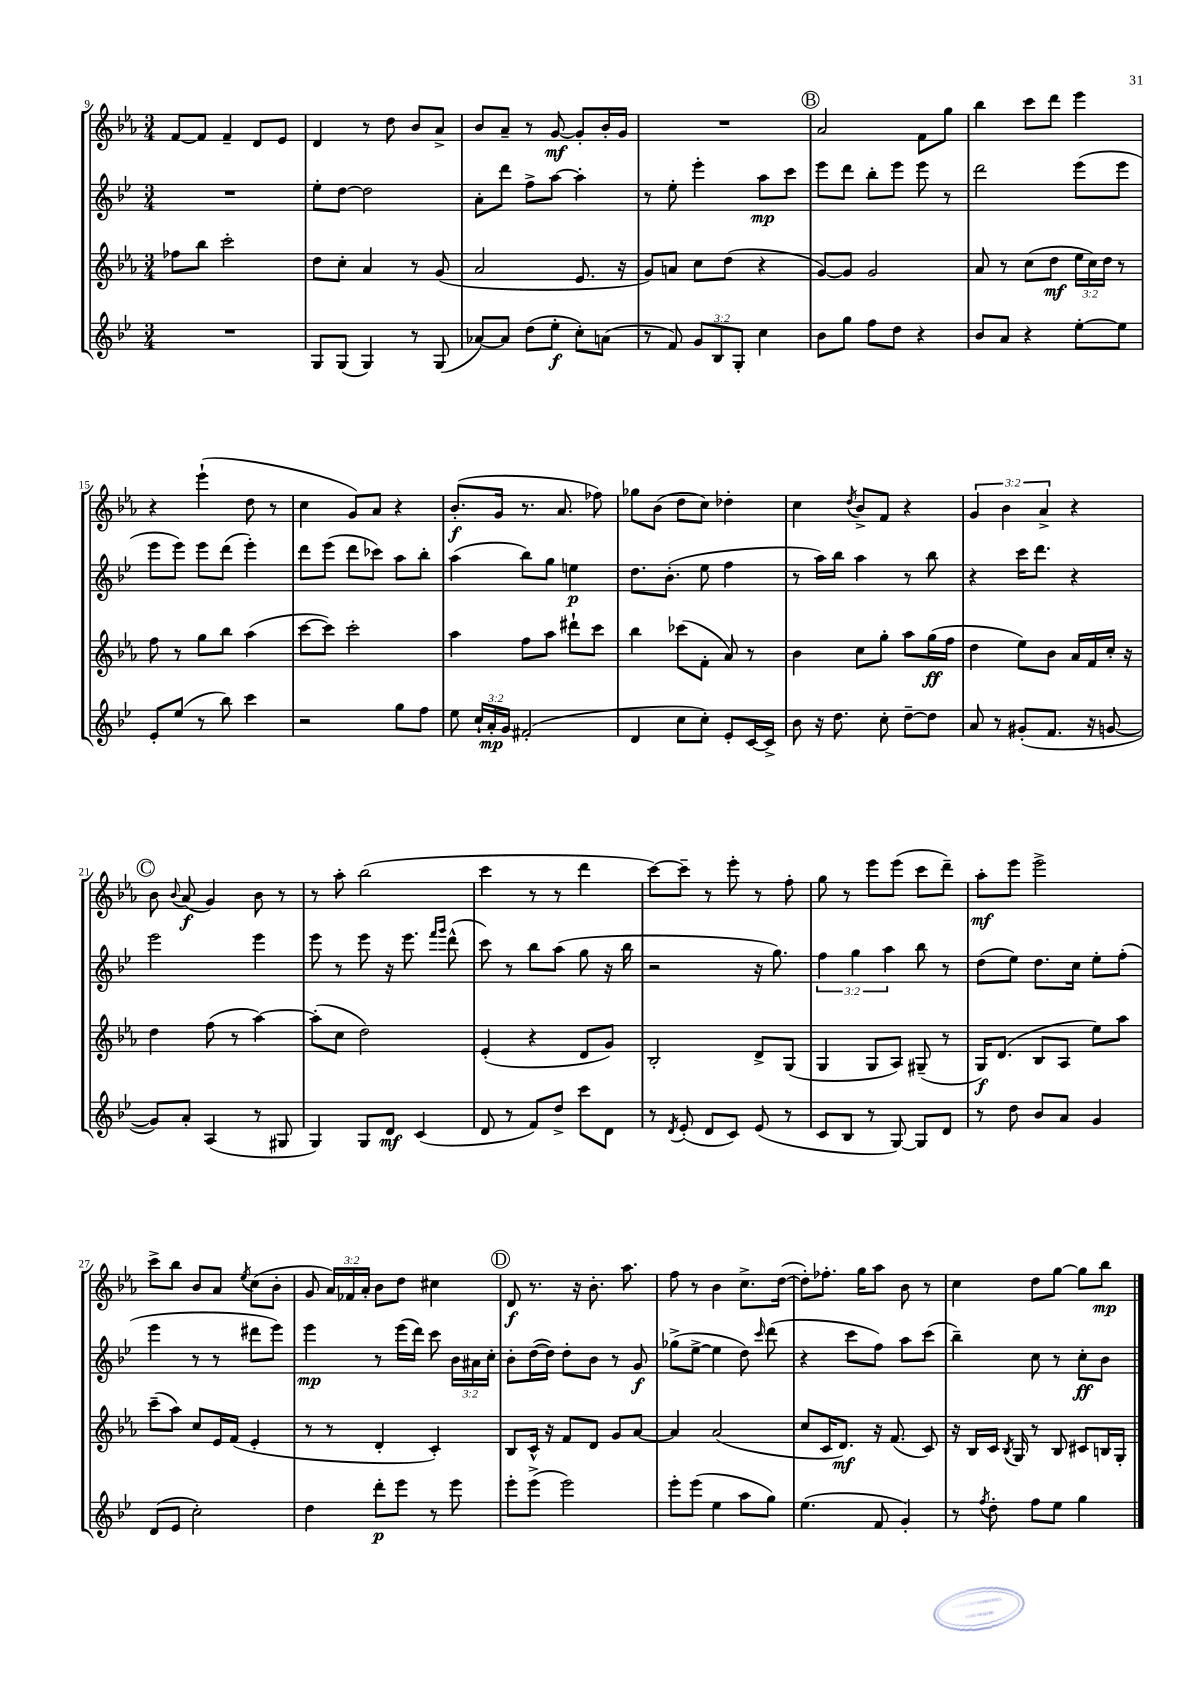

**kern	**kern	**kern	**kern
*staff4	*staff3	*staff2	*staff1
*clefG2	*clefG2	*clefG2	*clefG2
*k[b-e-]	*k[b-e-a-]	*k[b-e-]	*k[b-e-a-]
*M3/4	*M3/4	*M3/4	*M3/4
2.r	8ff-\L	2.r	[8f/L
.	8bb-\J	.	8f/]J
.	2ccc'\	.	4f~/
.	.	.	8d/L
.	.	.	8e-/J
=	=	=	=
8G/L	8dd\L	8ee-'\L	4d/
(8G/J	8cc'\J	[8dd\J	.
4G/)	4a-/	2dd\]	8r
.	.	.	8dd\
8r	8r	.	8b-/L
(8G/	(8g/	.	8a-^/J
=	=	=	=
[8a-/L)	2a-/	8a'\L	8b-/L
8a-/]J	.	8ddd\J	8a-~/J
(8dd\L	.	8ff^\L	8r
8ee-'\J	.	[8aa\J	[8g/
8cc'\L)	8.e-/	4aa'\]	8g'/]L
(8a\J	.	.	16b-'/L
.	16r	.	16g/JJ
=	=	=	=
8r	8g/L)	8r	2.r
8f/)	8a/J	8ee-'\	.
12g/L	8cc\L	4eee-'\	.
12B-/	.	.	.
.	(8dd\J	.	.
12G'/J	.	.	.
4cc\	4r	8aa\L	.
.	.	8ccc\J	.
=	=	=	=
8b-\L	[8g/L)	8eee-\L	2a-/
8gg\J	8g/]J	8ddd\J	.
8ff\L	2g/	8bb-'\L	.
8dd\J	.	8eee-\J	.
4r	.	8eee-\	8f\L
.	.	8r	8gg\J
=	=	=	=
8b-/L	8a-/	2ddd\	4bb-\
8a/J	8r	.	.
4r	(8cc\L	.	8ccc\L
.	8dd\J	.	8ddd\J
[8ee-'\L	24ee-\LL	(8eee-\L	4eee-\
.	24cc\)	.	.
.	24dd\JJ	.	.
8ee-\]J	8r	8eee-\J	.
=	=	=	=
8e-'/L	8ff\	8eee-\L	4r
(8ee-/J	8r	8eee-\J)	.
8r	8gg\L	8eee-\L	(4eee-`\
8bb-\)	8bb-\J	(8ddd\J	.
4ccc\	(4aa-\	4eee-'\)	8dd\
.	.	.	8r
=	=	=	=
2r	[8ccc\L	8ddd\L	4cc\
.	8ccc\]J)	(8eee-\J	.
.	2ccc'\	8ddd\L	8g/L)
.	.	8ccc-\J)	8a-/J
8gg\L	.	8aa\L	4r
8ff\J	.	8bb-'\J	.
=	=	=	=
8ee-\	4aa-\	(4aa\	(8.b-'/L
24cc`/LL	.	.	.
24a'/	.	.	.
.	.	.	16g/Jk
24g/JJ	.	.	.
(2f#'/	8ff\L	8bb-\L)	8.r
.	8aa-\J	8gg\J	.
.	.	.	8.a-/
.	8ddd#`\L	4ee\	.
.	8ccc\J	.	8ff-\)
=	=	=	=
4d/	4bb-\	8.dd\L	8gg-\L
.	.	.	(8b-\J
.	.	(8.b-'\J	.
8cc\L	(8ccc-\L	.	8dd\L
8cc'\J)	8f'\J	8ee-\	8cc\J)
8e-'/L	8a-/)	4ff\	4dd-'\
[16c/L	8r	.	.
16c^/]JJ	.	.	.
=	=	=	=
8b-\	4b-\	8r	4cc\
16r	.	16aa\LL)	.
8.dd\	.	16bb-\JJ	.
.	.	.	8qdd/
.	8cc\L	4aa\	8b-^/L
8cc'\	8gg'\J	.	8f/J
[8dd~\L	8aa-\L	8r	4r
8dd\]J	(16gg\L	8bb-\	.
.	16ff\JJ	.	.
=	=	=	=
8a/	4dd\	4r	6g/
8r	.	.	.
.	.	.	6b-\
(8g#'/L	8ee-\L)	16ccc\LK	.
.	.	8.ddd\J	.
.	.	.	6a-^/
8.f/J	8b-\J	.	.
.	16a-/LL	4r	4r
16r	16f/	.	.
[8g/	16cc'/JJ	.	.
.	16r	.	.
=	=	=	=
8g/]L)	4dd\	2eee-\	8b-\
.	.	.	8qqb-/
8a'/J	.	.	(8a-/
(4A/	(8ff\	.	4g/)
.	8r	.	.
8r	[4aa-\)	4eee-\	8b-\
8G#/	.	.	8r
=	=	=	=
4G/)	(8aa-'\]L	8eee-\	8r
.	8cc\J	8r	8aa-'\
8G/L	2dd\)	8eee-\	(2bb-\
8d/J	.	16r	.
.	.	8.eee-\	.
(4c/	.	.	.
.	.	16qqfff/LL	.
.	.	16qqggg/JJ	.
.	.	(8ddd^^\	.
=	=	=	=
8d/	(4e-'/	8ccc\)	4ccc\
8r	.	8r	.
8f/L)	4r	8bb-\L	8r
8dd^/J	.	(8aa\J	8r
8ccc\L	8d/L	8gg\	4ddd\
8d\J	8g/J)	16r	.
.	.	16bb-\	.
=	=	=	=
8r	2B-'/	2r	[8ccc\L)
8qd/	.	.	.
(8e-'/	.	.	8ccc~\]J
8d/L	.	.	8r
8c/J)	.	.	8eee-'\
(8e-/	8d^/L	16r	8r
.	.	8.gg\)	.
8r	(8G/J	.	8ff'\
=	=	=	=
8c/L	4G/	6ff\	8gg\
8B-/J	.	.	8r
.	.	6gg\	.
8r	8G/L	.	8eee-\L
.	.	6aa\	.
[8G/)	8A-/J)	.	(8eee-\J
8G/]L	(8G#~/	8bb-\	8ccc\L
8d/J	8r	8r	8ddd~\J)
=	=	=	=
8r	16G/LK)	(8dd\L	8aa-'\L
.	(8.d/J	.	.
8dd\	.	8ee-\J)	8eee-\J
8b-/L	8B-/L	8.dd\L	2eee-^\
8a/J	8A-/J	.	.
.	.	16cc\Jk	.
4g/	8ee-\L)	8ee-'\L	.
.	8aa-\J	(8ff'\J	.
=	=	=	=
(8d/L	(8ccc~\L	4eee-\	8ccc^\L
8e-/J	8aa-\J)	.	8bb-\J
2cc'\)	8cc/L	8r	8b-/L
.	16e-/L	8r	8a-/J
.	(16f/JJ	.	.
.	.	.	8qee-/
.	4e-'/	8ddd#\L	(8cc\L
.	.	8eee-\J)	8b-'\J
=	=	=	=
4dd\	8r	4eee-\	8g/
.	8r	.	24a-/LL)
.	.	.	24f-/
.	.	.	24a-'/JJ
8ddd'\L	4d'/	8r	8b-\L
8eee-\J	.	(16eee-\LL	8dd\J
.	.	16ddd\JJ)	.
8r	4c'/)	8ccc\	4cc#\
8eee-\	.	24b-\LL	.
.	.	24a#\	.
.	.	24cc'\JJ	.
=	=	=	=
8eee-'\L	8B-/L	8b-'\L	8d/
(8eee-^\J	16c^^/Jk	([16dd\L	8.r
.	16r	16dd\]JJ)	.
2eee-\)	8f/L	8dd'\L	.
.	.	.	16r
.	8d/J	8b-\J	8.b-'\
.	8g/L	8r	.
.	.	.	8.aa-\
.	[8a-/J	8g/	.
=	=	=	=
8eee-'\L	4a-/]	(8gg-^\L	8ff\
(8eee-\J	.	[8ee-^\J	8r
4ee-\	(2a-/	4ee-\]	4b-\
8aa\L	.	8dd\)	8.cc^\L
.	.	16qqccc/	.
8gg\J)	.	(8ddd\	.
.	.	.	([16dd\Jk
=	=	=	=
(4.ee-\	8cc/L	4r	8dd'\]L)
.	16c/K	.	8.ff-'\J
.	8.d/J)	.	.
.	.	8ccc\L	.
.	.	.	16gg\LK
8f/	16r	8ff\J)	8aa-\J
.	(8.f/	.	.
4g'/)	.	8aa\L	8b-\
.	8c/)	(8ccc\J	8r
=	=	=	=
8r	16r	4bb-~\)	4cc\
.	16B-/LL	.	.
8qff/	.	.	.
8dd'\	16c/JJ	.	.
.	8qB-/	.	.
.	16G/	.	.
8ff\L	8r	8cc\	8dd\L
8ee-\J	8B-/	8r	[8gg\J
4gg\	8c#/L	8cc'\L	8gg\]L
.	16B/L	8b-\J	8bb-\J
.	16G'/JJ	.	.
==	==	==	==
*-	*-	*-	*-
